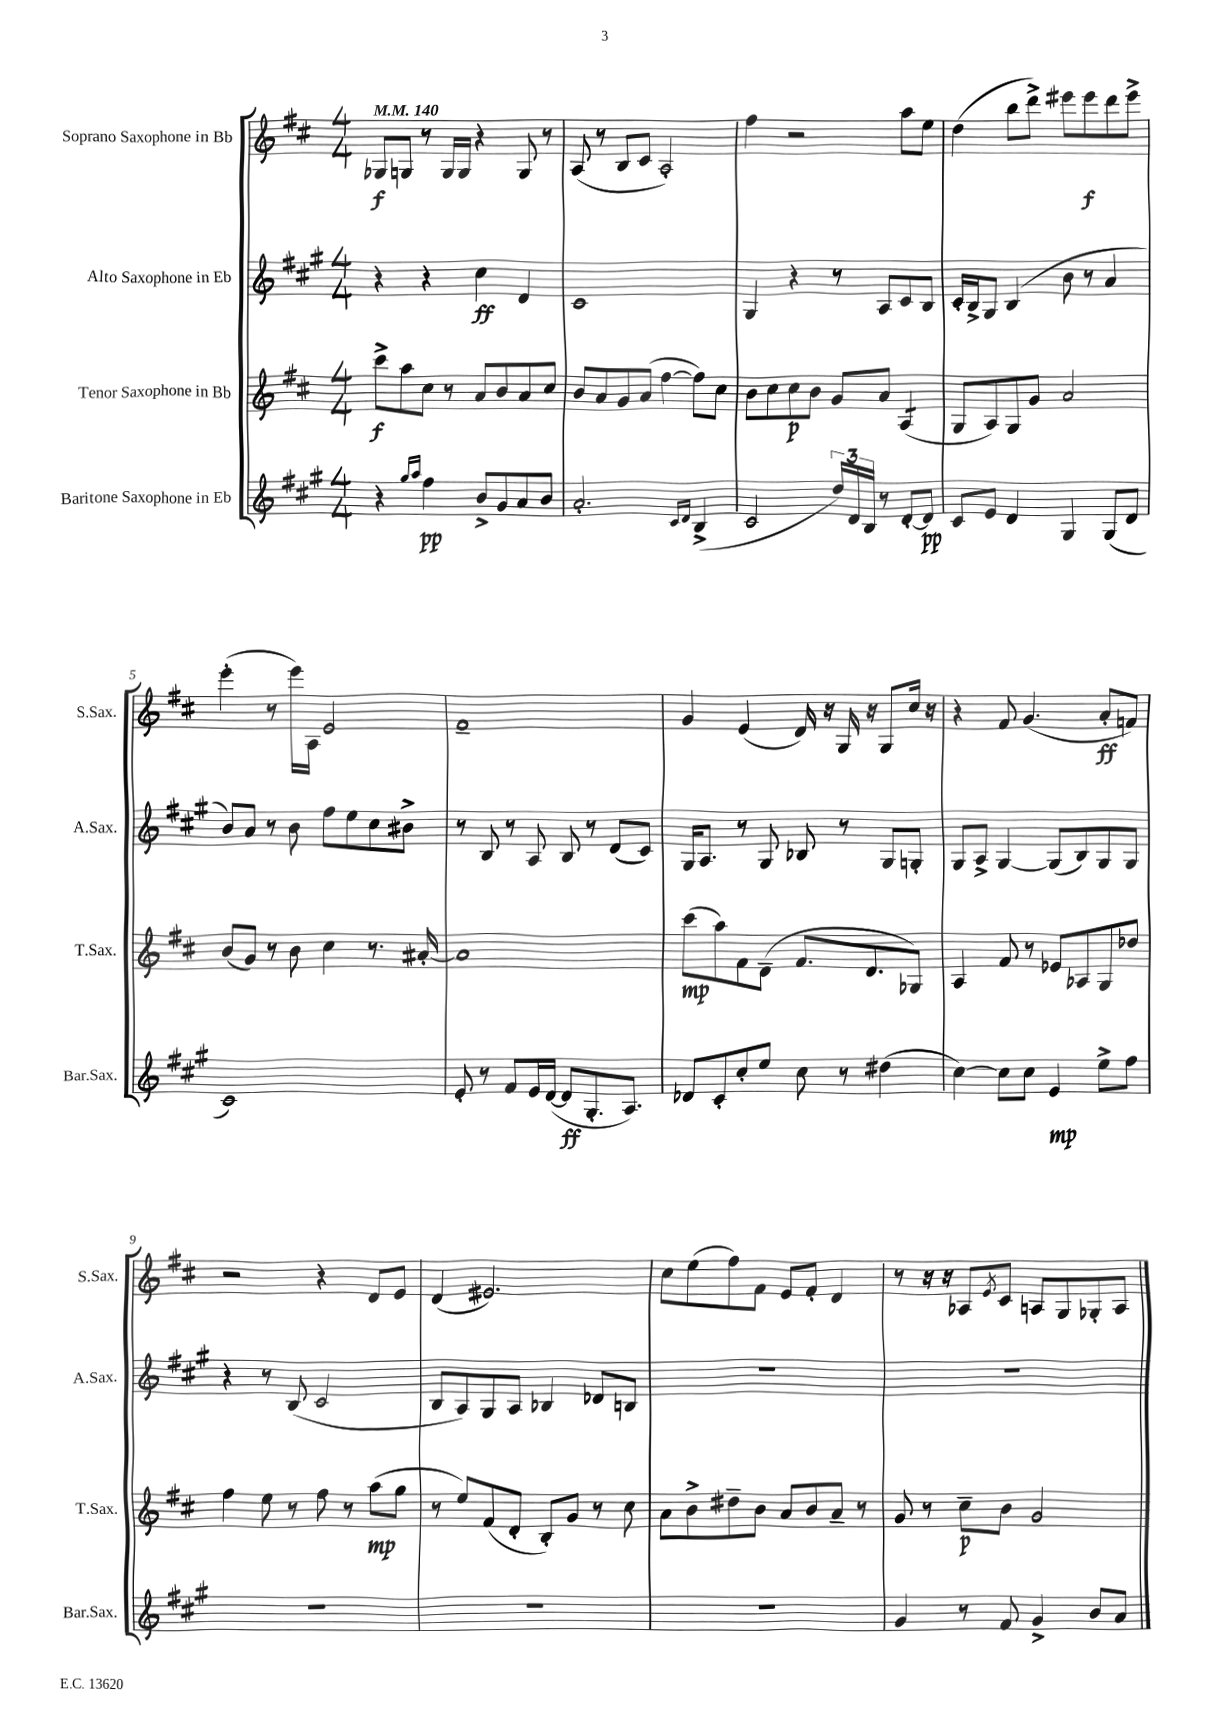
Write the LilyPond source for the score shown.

<<
\new StaffGroup <<
\new Staff = "s0" \with { instrumentName = "Soprano Saxophone in Bb" shortInstrumentName = "S.Sax." } {
    \clef treble \key d \major \numericTimeSignature \time 4/4 \tempo 4 = 140
    ges8\f g8 r8 g16 g16 r4 g8 r8 |
    a8( r8 b8 cis'8 a2-.) |
    fis''4 r2 a''8 e''8 |
    d''4( b''8 d'''8->) eis'''8 eis'''8\f d'''8 eis'''8-> |
    e'''4-.( r8 e'''16) a16 e'2 |
    fis'1-- |
    g'4 e'4( d'16) r16 g16 r16 g8 cis''16 r16 |
    r4 fis'8 g'4.( a'8-.\ff f'8) |
    r2 r4 d'8 e'8 |
    d'4( eis'2.) |
    cis''8 e''8( fis''8) fis'8 e'8 fis'8-. d'4 |
    r8 r16 r16 aes8 \acciaccatura { e'8 } cis'8 a8 g8 ges8-. a8 \bar "|." |
}
\new Staff = "s1" \with { instrumentName = "Alto Saxophone in Eb" shortInstrumentName = "A.Sax." } {
    \clef treble \key a \major \numericTimeSignature \time 4/4
    r4 r4 cis''4\ff d'4 |
    cis'1 |
    gis4 r4 r8 a8 cis'8 b8 |
    cis'16-. b16-> gis8 b4( b'8 r8 a'4 |
    b'8) a'8 r8 b'8 fis''8 e''8 cis''8 bis'8-> |
    r8 b8 r8 a8 b8 r8 d'8( cis'8) |
    gis16 a8. r8 gis8 bes8 r8 gis8 g8-. |
    gis8 a8-> gis4~ gis8( b8) gis8 gis8 |
    r4 r8 b8( cis'2 |
    b8 a8) gis8 a8 bes4 des'8 b8 |
    R1 |
    R1 \bar "|." |
}
\new Staff = "s2" \with { instrumentName = "Tenor Saxophone in Bb" shortInstrumentName = "T.Sax." } {
    \clef treble \key d \major \numericTimeSignature \time 4/4
    cis'''8->\f a''8 cis''8 r8 a'8 b'8 a'8 cis''8 |
    b'8 a'8 g'8 a'8( fis''4~ fis''8) cis''8 |
    b'8 cis''8 cis''8\p b'8 g'8 a'8 a4:8( |
    g8 a8) g8 g'8 a'2 |
    b'8( g'8) r8 b'8 cis''4 r8. ais'16~-. |
    ais'1 |
    cis'''8\mp( a''8) fis'8 d'8--( fis'8. d'8. ges8) |
    a4 fis'8 r8 ees'8 aes8 g8 des''8 |
    fis''4 e''8 r8 fis''8 r8 a''8\mp( g''8 |
    r8 e''8) fis'8( d'8-. b8-.) g'8 r8 cis''8 |
    a'8 b'8-> dis''8-- b'8 a'8 b'8 a'8-- r8 |
    g'8 r8 cis''8--\p b'8 g'2 \bar "|." |
}
\new Staff = "s3" \with { instrumentName = "Baritone Saxophone in Eb" shortInstrumentName = "Bar.Sax." } {
    \clef treble \key a \major \numericTimeSignature \time 4/4
    r4 \grace { gis''16 a''16 } fis''4\pp b'8-> gis'8 a'8 b'8 |
    a'2.-. \grace { cis'16 d'16 } b4->( |
    cis'2 \tuplet 3/2 { d''16) d'16 b16 } r8 d'8~-. d'8\pp |
    cis'8 e'8 d'4 gis4 gis8( d'8 |
    cis'1) |
    e'8-. r8 fis'8 e'16 d'16~( d'8\ff gis8.-. a8.) |
    des'8 cis'8-. cis''8-. e''8 cis''8 r8 dis''4( |
    cis''4~) cis''8 cis''8 e'4\mp e''8-> fis''8 |
    R1 |
    R1 |
    R1 |
    gis'4 r8 fis'8 gis'4-> b'8 a'8 \bar "|." |
}
>>
>>
